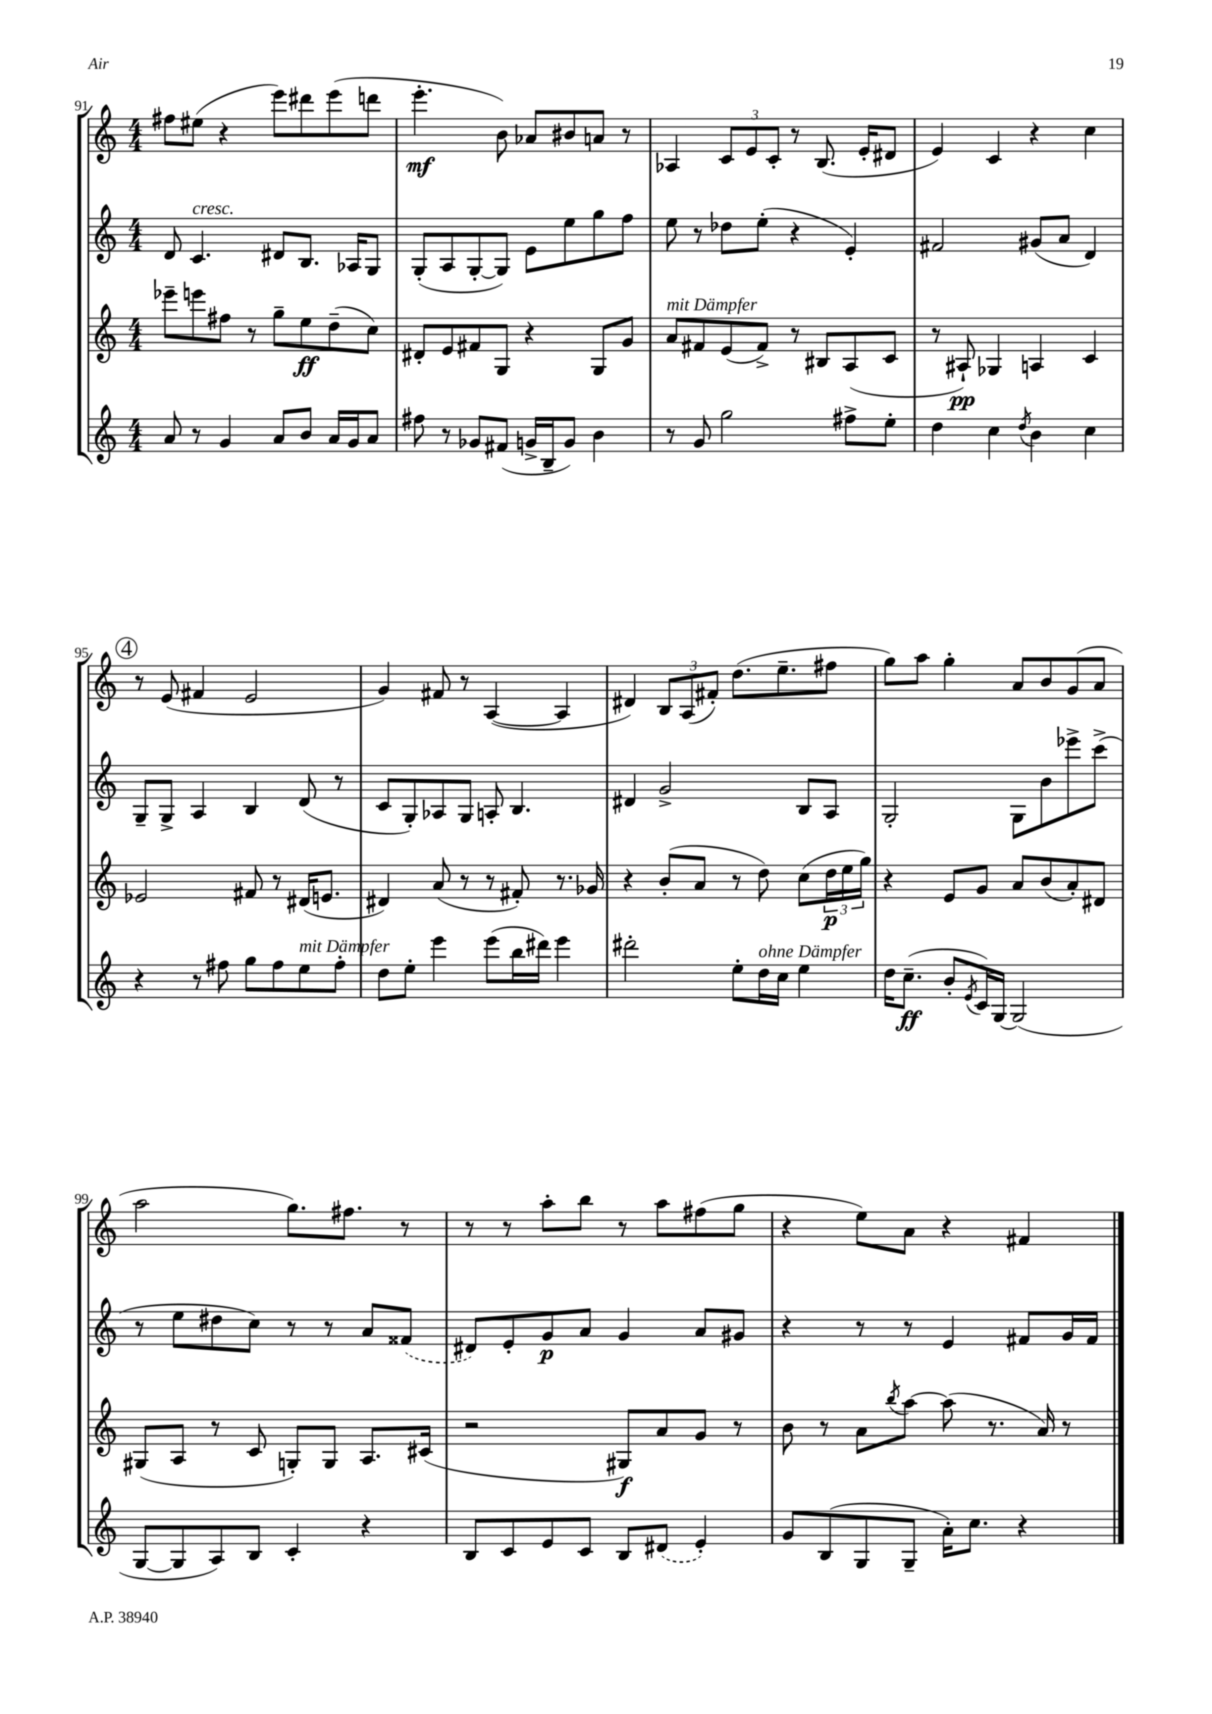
<<
\new StaffGroup <<
\new Staff = "s0" {
    \clef treble \key c \major \numericTimeSignature \time 4/4
    fis''8 eis''8( r4 e'''8) dis'''8 e'''8( d'''8 |
    e'''4.-.\mf b'8) aes'8 bis'8 a'8 r8 |
    aes4 \tuplet 3/2 { c'8 e'8 c'8-. } r8 b8.( e'16-. dis'8 |
    e'4) c'4 r4 c''4 |
    \mark \markup { \circle "4" } r8 e'8( fis'4 e'2 |
    g'4) fis'8 r8 a4~( a4 |
    dis'4) \tuplet 3/2 { b8 a8( fis'8-.) } d''8.( e''8.-- fis''8 |
    g''8) a''8 g''4-. a'8 b'8 g'8( a'8 |
    a''2 g''8.) fis''8. r8 |
    r8 r8 a''8-. b''8 r8 a''8 fis''8( g''8 |
    r4 e''8) a'8 r4 fis'4 \bar "|." |
}
\new Staff = "s1" {
    \clef treble \key c \major \numericTimeSignature \time 4/4
    d'8 c'4.^\markup { \italic "cresc." } dis'8 b8. aes16 g8 |
    g8-.( a8 g8~-. g8) e'8 e''8 g''8 f''8 |
    e''8 r8 des''8 e''8-.( r4 e'4-.) |
    fis'2 gis'8( a'8 d'4) |
    \mark \markup { \circle "4" } g8-- g8-> a4 b4 d'8( r8 |
    c'8 g8-.) aes8 g8 a8-. b4. |
    dis'4 g'2-> b8 a8 |
    g2-. g8 b'8 ees'''8-> c'''8->( |
    r8 e''8 dis''8 c''8) r8 r8 a'8 \once \slurDashed fisis'8( |
    dis'8) e'8-. g'8\p a'8 g'4 a'8 gis'8 |
    r4 r8 r8 e'4 fis'8 g'16 fis'16 \bar "|." |
}
\new Staff = "s2" {
    \clef treble \key c \major \numericTimeSignature \time 4/4
    ees'''8-- e'''8 fis''8 r8 g''8-- e''8\ff d''8--( c''8) |
    dis'8-. e'8 fis'8 g8 r4 g8 g'8 |
    a'8^\markup { \italic "mit Dämpfer" } fis'8 e'8( fis'8->) r8 bis8 a8( c'8 |
    r8 ais8-!\pp) ges4 a4 c'4 |
    \mark \markup { \circle "4" } ees'2 fis'8 r8 dis'16( e'8. |
    dis'4) a'8( r8 r8 fis'8-.) r8. ges'16 |
    r4 b'8-.( a'8 r8 d''8) c''8( \tuplet 3/2 { d''16\p e''16 g''16) } |
    r4 e'8 g'8 a'8 b'8( a'8-.) dis'8 |
    gis8( a8 r8 c'8 g8-.) g8 a8. cis'16( |
    r2 gis8\f) a'8 g'8 r8 |
    b'8 r8 a'8 \acciaccatura { b''8 } a''8~ a''8( r8. a'16) r8 \bar "|." |
}
\new Staff = "s3" {
    \clef treble \key c \major \numericTimeSignature \time 4/4
    a'8 r8 g'4 a'8 b'8 a'16 g'16 a'8 |
    fis''8 r8 ges'8 fis'8( g'16-> b16-- g'8) b'4 |
    r8 g'8 g''2 fis''8-> e''8-. |
    d''4 c''4 \acciaccatura { d''8 } b'4 c''4 |
    \mark \markup { \circle "4" } r4 r8 fis''8 g''8 fis''8 e''8^\markup { \italic "mit Dämpfer" } fis''8-. |
    d''8 e''8-. e'''4 e'''8( b''16 dis'''16) e'''4 |
    dis'''2-. e''8-. d''16^\markup { \italic "ohne Dämpfer" } c''16 e''4 |
    d''16 c''8.--\ff( b'8-. \acciaccatura { e'8 } c'16) g16~ g2( |
    g8~ g8 a8) b8 c'4-. r4 |
    b8 c'8 e'8 c'8 b8 \once \slurDashed dis'8( e'4-.) |
    g'8 b8( g8 g8-- a'16-.) c''8. r4 \bar "|." |
}
>>
>>
\layout { \context { \Score currentBarNumber = #91 } }
